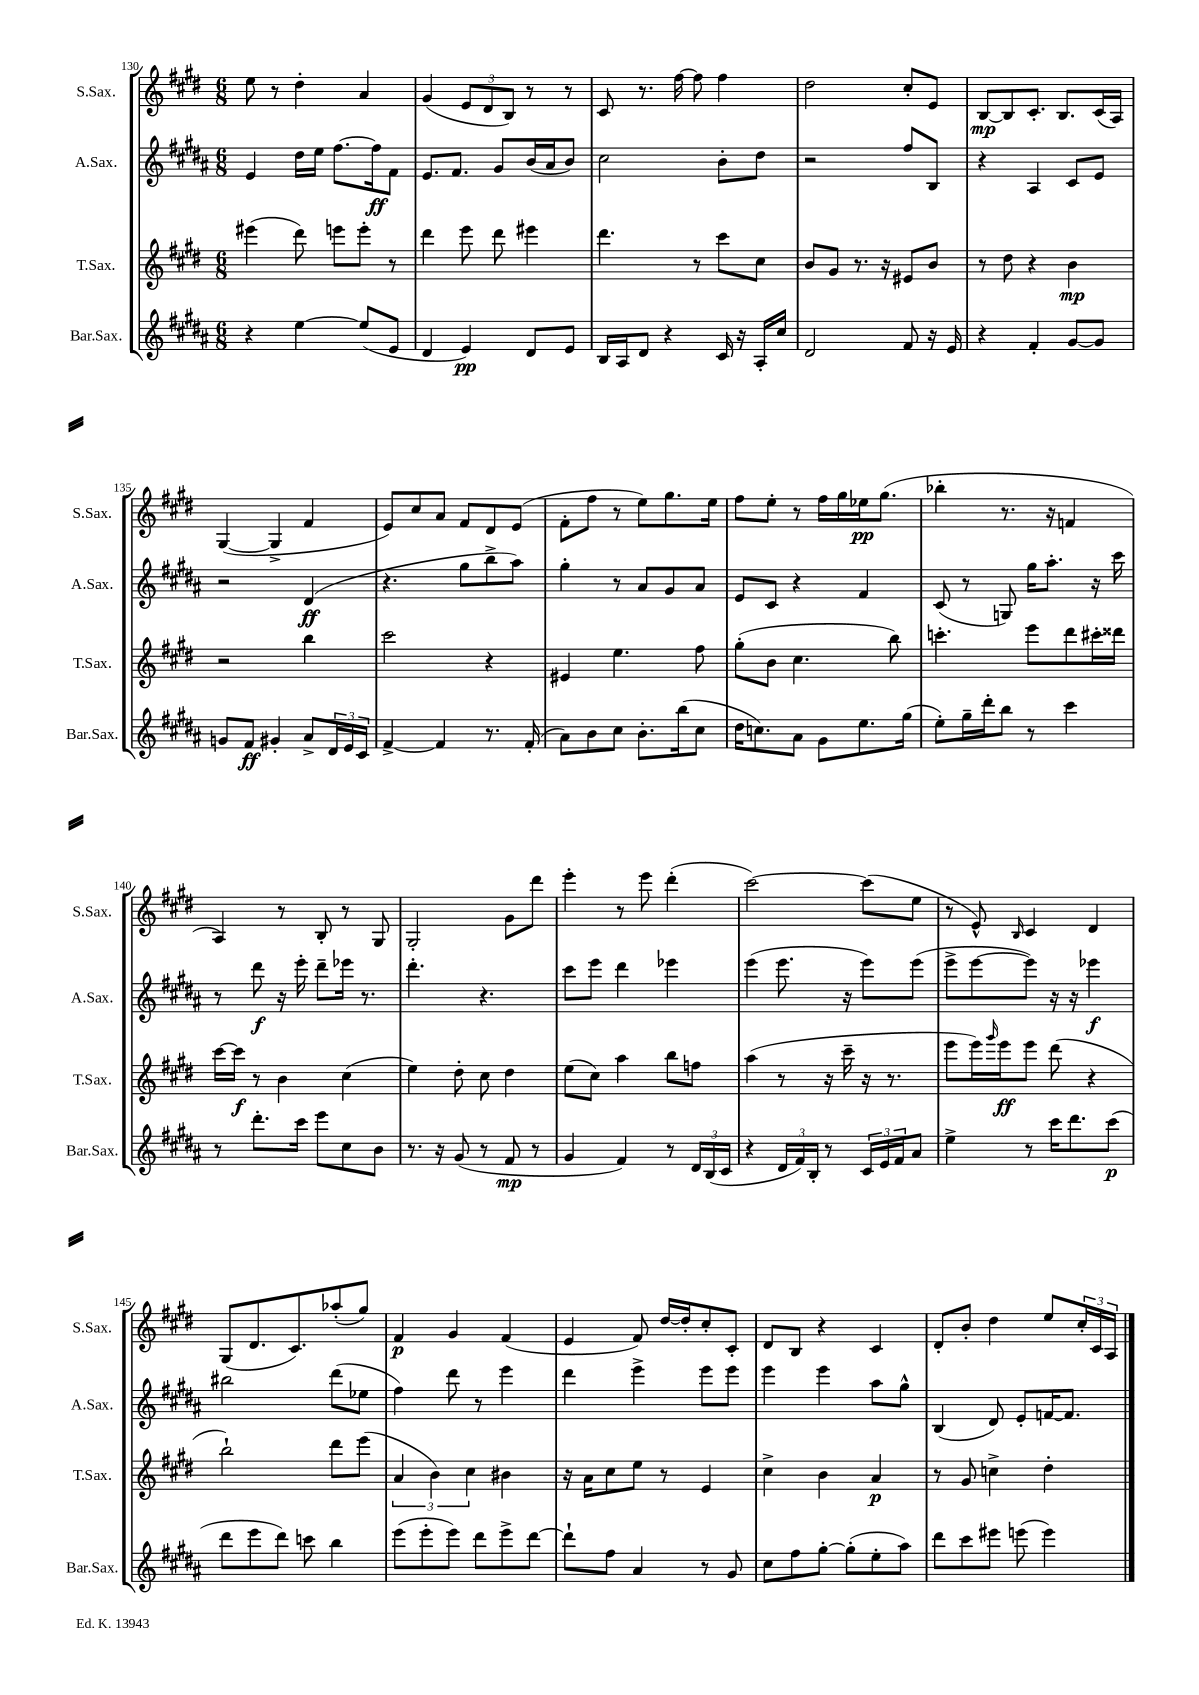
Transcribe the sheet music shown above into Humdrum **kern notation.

**kern	**kern	**kern	**kern
*staff4	*staff3	*staff2	*staff1
*clefG2	*clefG2	*clefG2	*clefG2
*k[f#c#g#d#a#]	*k[f#c#g#d#]	*k[f#c#g#d#a#]	*k[f#c#g#d#]
*M6/8	*M6/8	*M6/8	*M6/8
4r	(4eee#	4e	8ee
.	.	.	8r
[4ee	8ddd#)	16dd#	4dd#'
.	.	16ee	.
.	8eee	[8.ff#	.
(8ee]	8eee'	.	4a
.	.	16ff#]	.
8e	8r	8f#	.
=	=	=	=
4d#	4ddd#	8.e	(4g#
.	.	8.f#	.
4e)	8eee	.	12e
.	.	.	12d#
.	8ddd#	8g#	.
.	.	.	12B)
8d#	4eee#	(16b	8r
.	.	16a#	.
8e	.	8b)	8r
=	=	=	=
16B	4.ddd#	2cc#	8c#
16A#	.	.	.
8d#	.	.	8.r
4r	.	.	.
.	.	.	[16ff#
.	8r	.	8ff#]
16c#	8ccc#	8b'	4ff#
16r	.	.	.
16A#'	8cc#	8dd#	.
16cc#	.	.	.
=	=	=	=
2d#	8b	2r	2dd#
.	8g#	.	.
.	8.r	.	.
.	16r	.	.
8f#	8e#	8ff#	8cc#'
16r	8b	8B	8e
16e	.	.	.
=	=	=	=
4r	8r	4r	[8B
.	8dd#	.	8B]
4f#'	4r	4A#	8.c#'
.	.	.	8.B
[8g#	4b	8c#	.
8g#]	.	8e	(16c#
.	.	.	16A)
=	=	=	=
8g	2r	2r	([4G#
8f#	.	.	.
4g#'	.	.	4G#^]
8a#^	4bb	(4d#	4f#
24d#	.	.	.
24e	.	.	.
24c#	.	.	.
=	=	=	=
[4f#^	2ccc#	4.r	8e)
.	.	.	8cc#
4f#]	.	.	8a
.	.	8gg#	8f#
8.r	4r	8bb^	8d#
.	.	8aa#)	(8e
(16f#'	.	.	.
=	=	=	=
8a#)	4e#	4gg#'	8f#'
8b	.	.	8ff#
8cc#	4.ee	8r	8r
8.b'	.	8a#	8ee)
.	.	8g#	8.gg#
(16bb	.	.	.
8cc#	8ff#	8a#	.
.	.	.	16ee
=	=	=	=
16dd#	(8gg#'	8e	8ff#
8.cc)	.	.	.
.	8b	8c#	8ee'
8a#	4.cc#	4r	8r
8g#	.	.	16ff#
.	.	.	16gg#
8.ee	.	4f#	16ee-
.	.	.	(8.gg#
.	8bb)	.	.
(16gg#	.	.	.
=	=	=	=
8ee')	4.ccc'	(8c#	4bb-'
16gg#~	.	8r	.
16ddd#'	.	.	.
8bb	.	8G)	8.r
8r	8eee	16gg#	.
.	.	8.aa#'	16r
4ccc#	8ddd#	.	4f
.	16ccc#'	16r	.
.	16ddd##	16ccc#	.
=	=	=	=
8r	[16ccc#	8r	4A)
.	16ccc#]	.	.
8.ddd#'	8r	8ddd#	.
.	4b	16r	8r
16ccc#	.	16eee'	.
8eee	.	8ddd#~	8B'
8cc#	(4cc#	16eee-	8r
.	.	8.r	.
8b	.	.	8G#
=	=	=	=
8.r	4ee)	4.ddd#'	2G#'
16r	.	.	.
(8g#	8dd#'	.	.
8r	8cc#	4.r	.
8f#	4dd#	.	8g#
8r	.	.	8ddd#
=	=	=	=
4g#	(8ee	8ccc#	4eee'
.	8cc#)	8eee	.
4f#)	4aa	4ddd#	8r
.	.	.	8eee
8r	8bb	4eee-	(4ddd#'
24d#	8ff	.	.
(24B	.	.	.
24c#	.	.	.
=	=	=	=
4r	(4aa	(4eee	[2ccc#)
24d#	8r	8.eee	.
24f#)	.	.	.
24B'	.	.	.
8r	16r	.	.
.	16ccc#~	16r	.
24c#	16r	8eee)	(8ccc#]
24e	.	.	.
.	8.r	.	.
24f#	.	.	.
8a#	.	(8eee	8ee
=	=	=	=
4ee^	8eee	8eee^	8r
.	16eee)	[8eee	8e^^)
.	16qqggg#	.	.
.	16eee	.	.
.	.	.	16qqB
8r	8eee	8eee])	4c#
16ccc#	(8ddd#	16r	.
8.ddd#	.	16r	.
.	4r	4eee-	4d#
(8ccc#	.	.	.
=	=	=	=
8ddd#	2bb`)	2bb#	(8G#
8eee	.	.	8.d#
8ddd#)	.	.	.
.	.	.	8.c#)
8ccc	.	.	.
4bb	8ddd#	(8ddd#	(8aa-'
.	(8eee	8ee-	8gg#)
=	=	=	=
(8eee	6a	4ff#)	4f#
8eee'	.	.	.
.	6b)	.	.
8eee)	.	8ddd#	4g#
.	6cc#	.	.
8ddd#	.	8r	.
8eee^	4b#	4eee	(4f#
[8ddd#	.	.	.
=	=	=	=
8ddd#`]	16r	4ddd#	4e
.	16a	.	.
8ff#	8cc#	.	.
4a#	8ee	4eee^	8f#)
.	8r	.	[16dd#
.	.	.	16dd#']
8r	4e	8eee	8cc#'
8g#	.	8eee	8c#'
=	=	=	=
8cc#	4cc#^	4eee	8d#
8ff#	.	.	8B
[8gg#'	4b	4eee	4r
(8gg#']	.	.	.
8ee'	4a	8aa#	4c#
8aa#)	.	8gg#^^	.
=	=	=	=
8ddd#	8r	(4B	8d#'
8ccc#	8g#	.	8b'
8eee#	4cc^	8d#)	4dd#
(8eee	.	8e'	.
4eee)	4dd#'	[16f	8ee
.	.	8.f]	.
.	.	.	24cc#'
.	.	.	24c#
.	.	.	24A
==	==	==	==
*-	*-	*-	*-
